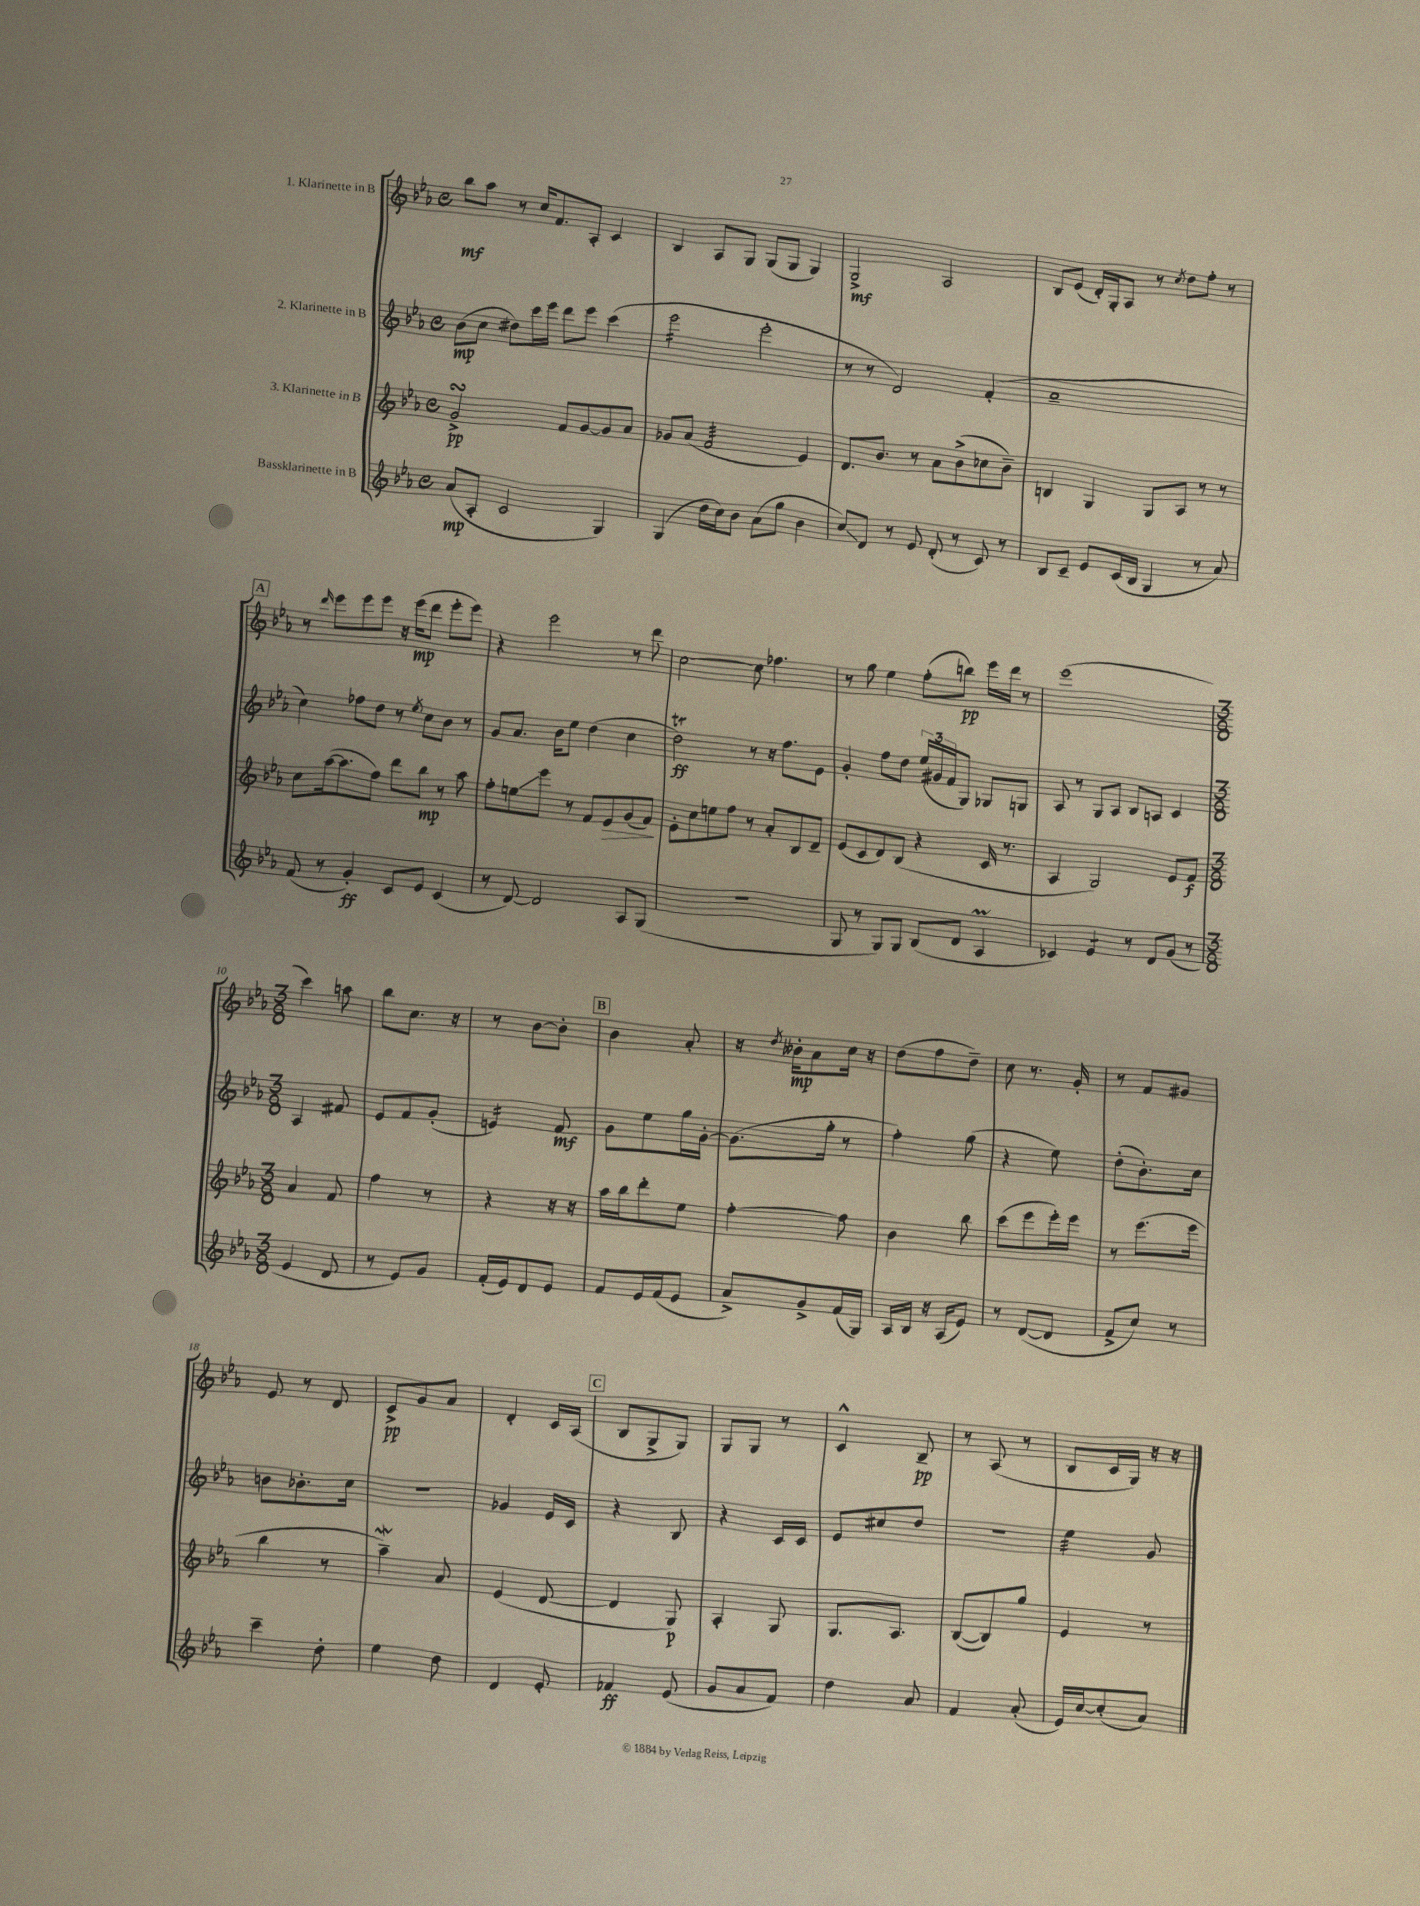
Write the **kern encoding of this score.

**kern	**kern	**kern	**kern
*staff4	*staff3	*staff2	*staff1
*clefG2	*clefG2	*clefG2	*clefG2
*k[b-e-a-]	*k[b-e-a-]	*k[b-e-a-]	*k[b-e-a-]
*M4/4	*M4/4	*M4/4	*M4/4
*met(c)	*met(c)	*met(c)	*met(c)
(8a-/L	2g^/	(8b-\L	8bb-\L
8A-'/J	.	8cc\J	8aa-\J
2c/	.	8dd#\L)	8r
.	.	16ccc\L	16cc/LK
.	.	16eee-\JJ	8.f/
.	8f/L	8ddd\L	.
.	[8g/	8eee-\J	8A-'/J
4G/)	8g/]	(4ccc\	4c/
.	8a-/J	.	.
=	=	=	=
(4G/	8g-/L	2eee-\	4B-/
.	(8a-/J	.	.
16dd\LL	2f/	.	8A-/L
16cc\J)	.	.	.
8b-\J	.	.	8G/J
(8a-\L	.	2eee-'\	(8G/L
8gg\J	.	.	8G/J
4b-\	4e-/)	.	4G/)
=	=	=	=
8cc/L)	8.d/L	8r	2G^/
8d/J	.	8r	.
.	8.b-/J	.	.
8r	.	2d/)	.
8e-/	8r	.	.
(8d'/	8a-\L	.	2A-/
8r	(8b-^\	.	.
8c/)	8cc-\	(4f'/	.
8r	8b-~\J)	.	.
=	=	=	=
8B-/L	4B/	1a-~	8B-/L
8c~/J	.	.	(8e-/J
8e-/L	4G/	.	16d'/LL)
.	.	.	16G'/J
(16c/L	.	.	8A-/J
16B-/JJ	.	.	.
4G/	8G/L	.	8r
.	.	.	8qcc/
.	8A-/J	.	8dd\L
8r	8r	.	8ff'\J
8a-/)	8r	.	8r
=	=	=	=
(8f/	8cc\L	4cc\)	8r
.	.	.	16qqddd/
8r	([16aa-\k	.	8eee-\L
.	8.aa-\]	.	.
4g'/)	.	8ff-\L	8eee-\
.	8ff\J)	8dd\J	8eee-\J
8c/L	8ddd\L	8r	16r
.	.	.	(16eee-\LK
.	.	8qee-/	.
8e-/J	8bb-\J	8cc\L	8ddd\J
(4c/	8r	8b-\J	8eee-'\L
.	8aa-\	8r	8eee-\J)
=	=	=	=
8r	8ff'\L	8g/L	4r
[8d/)	8ee\	8.a-/J	.
2d/]	8eee-\J	.	2eee-\
.	.	16b-\LK	.
.	8r	8ee-\J	.
.	8f/L	(4dd\	.
.	8e-/	.	.
8A-/L	(8g/	4cc\	8r
(8G/J	8f/J)	.	8ddd\
=	=	=	=
1r	8e-'\L	2dd\)	[2cc\
.	8cc\	.	.
.	8ee\	.	.
.	8ff\J	.	.
.	8r	8r	8cc\]
.	8a-'/L	16r	4.ff-\
.	.	8.ff\L	.
.	8B-/	.	.
.	8d~/J	8e-\J	.
=	=	=	=
8G/	(8e-/L	4g'/	8r
8r	8c/	.	8gg\
8G/L)	8d/)	8ff\L	4ee-\
8G/J	(8B-/J	8dd\J	.
(8B-/L	4r	(24ee-/LL	(8ff'\L
.	.	24g#/	.
.	.	24f/J	.
8d/J	.	8G/J)	8bb\J)
4A-/	16c/	8G-/L	16eee-\LL
.	8.r	.	16ddd\JJ
.	.	8G/J	8r
=	=	=	=
4c-/)	4A-/	8A-/	(1eee-
.	.	8r	.
4e-/	2G/)	8G/L	.
.	.	8A-/J	.
8r	.	8B-/L	.
8d/L	.	8A/J	.
(8g/J	8e-/L	4c/	.
8r	8f/J	.	.
=	=	=	=
*M3/8	*M3/8	*M3/8	*M3/8
4e-/	4a-/	4A-/	4ccc\)
8d/	8f/	8f#/	8aa\
=	=	=	=
8r	4ff\	8e-/L	8bb-\L
8e-/L)	.	8f/	8.cc\J
8g/J	8r	(8g'/J	.
.	.	.	16r
=	=	=	=
(16f'/LL	4r	4e/)	8r
16e-/J)	.	.	.
8d/	.	.	[8b-\L
8e-/J	16r	8f/	8b-'\]J
.	16r	.	.
=	=	=	=
8f/L	16aa-\LL	8g\L	4b-\
.	16bb-\J	.	.
16e-/L	8ddd'\	8ee-\	.
(16f/J	.	.	.
8e-/J	8ee-\J	16gg\L	8a-'/
.	.	[16g'\JJ	.
=	=	=	=
8a-^/L)	[4ff'\	(8.g\]L	16r
.	.	.	8qdd/
.	.	.	16b--'\LK
8g^/	.	.	8a-\
.	.	16gg'\Jk	.
(16f/L	8ff\]	8r	16cc\Jk
16G/JJ)	.	.	16r
=	=	=	=
16A-/LL	4b-\	4ff'\)	(8dd\L
16B-/JJ	.	.	.
16r	.	.	8ff\
(16A-/LK	.	.	.
8e-/J)	8bb-\	(8gg\	8dd~\J)
=	=	=	=
8r	(8ccc\L	4r	8cc\
([8d/L	8eee-\	.	8.r
8d/]J	16eee-'\L)	8ee-\)	.
.	16eee-\JJ	.	16g'/
=	=	=	=
8f^/L	8r	(8dd'\L	8r
8cc/J)	(8.eee-\L	8.b-'\)	8f/L
8r	.	.	8g#/J
.	16eee-\Jk	16cc\Jk	.
=	=	=	=
4ccc~\	4bb-\	8b\L	8e-/
.	.	8.b-'\	8r
8dd'\	8r	.	8d/
.	.	16cc\Jk	.
=	=	=	=
4ee-\	4aa-~\)	4.r	8c^/L
.	.	.	8g/
8dd\	8a-/	.	8a-/J
=	=	=	=
4d/	(4e-/	4g-/	4d'/
8e-'/	[8d/	16e-/LL	16c/LL
.	.	16c/JJ	(16A-/JJ
=	=	=	=
4f-/	4d/]	4r	8B-/L
.	.	.	8G^/
(8e-/	8G/)	8B-/	8G/J)
=	=	=	=
8g/L	4A-'/	4r	8G/L
8a-/	.	.	8G/J
8f/J)	8G/	16c/LL	8r
.	.	16c/JJ	.
=	=	=	=
4dd\	8.G/L	8e-/L	4c^^/
.	.	8cc#/	.
.	8.A-/J	.	.
8a-/	.	8dd/J	8B-~/
=	=	=	=
4f/	([8B-/L	4.r	8r
.	8B-/])	.	(8A-/
(8a-'/	8gg/J	.	8r
=	=	=	=
16e-/LL)	4e-/	4ee-\	8B-/L
[16cc/J	.	.	.
(8cc'/]	.	.	16c/L
.	.	.	16G/JJ)
8a-/J)	8r	8g/	16r
.	.	.	16r
==	==	==	==
*-	*-	*-	*-
